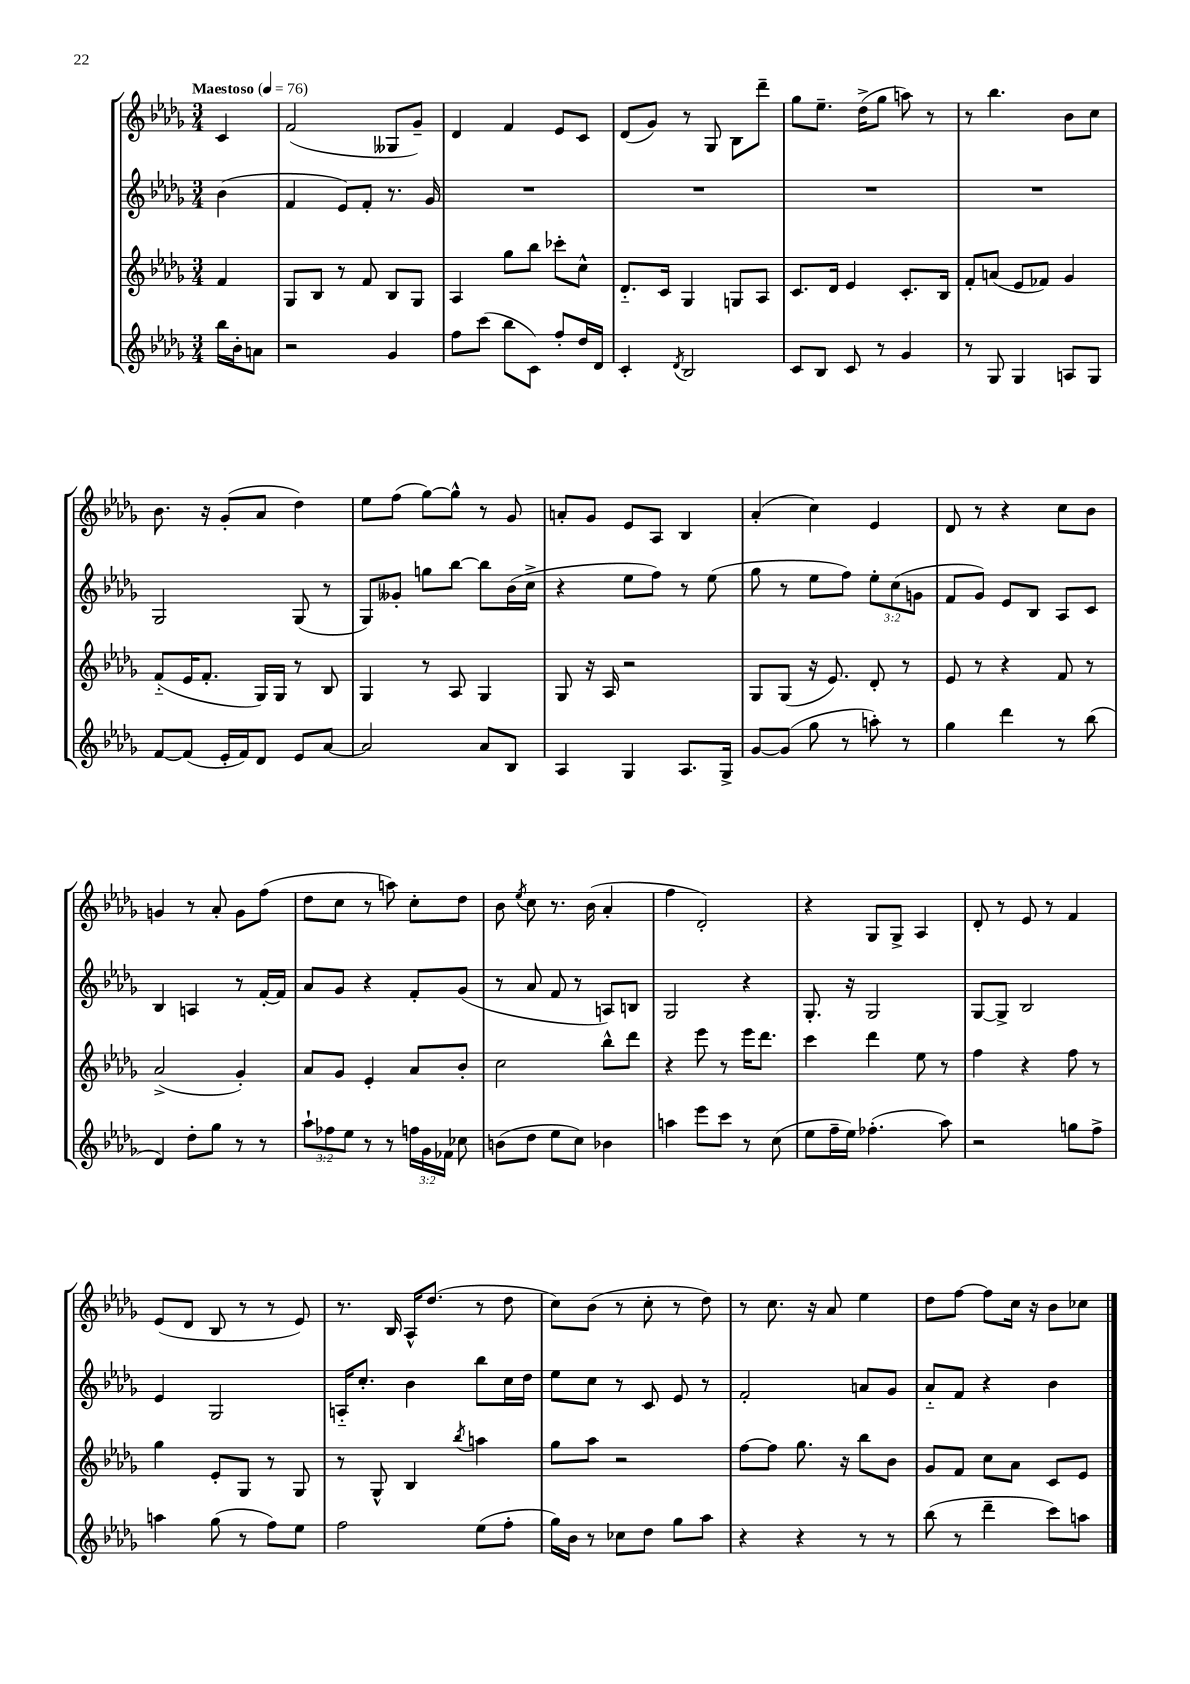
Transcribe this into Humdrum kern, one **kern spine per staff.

**kern	**kern	**kern	**kern
*staff4	*staff3	*staff2	*staff1
*clefG2	*clefG2	*clefG2	*clefG2
*k[b-e-a-d-g-]	*k[b-e-a-d-g-]	*k[b-e-a-d-g-]	*k[b-e-a-d-g-]
*M3/4	*M3/4	*M3/4	*M3/4
*MM76	*MM76	*MM76	*MM76
16bb-\LL	4f/	(4b-\	4c/
16b-'\J	.	.	.
8a\J	.	.	.
=	=	=	=
2r	8G-/L	4f/	(2f/
.	8B-/J	.	.
.	8r	8e-/L)	.
.	8f/	8f'/J	.
4g-/	8B-/L	8.r	8G--/L
.	8G-/J	.	8g-~/J)
.	.	16g-/	.
=	=	=	=
8ff\L	4A-/	2.r	4d-/
(8ccc\J	.	.	.
8bb-\L	8gg-\L	.	4f/
8c\J)	8bb-\J	.	.
8ff'/L	8ccc-'\L	.	8e-/L
16dd-/L	8cc^^\J	.	8c/J
16d-/JJ	.	.	.
=	=	=	=
4c'/	8.d-'~/L	2.r	(8d-/L
.	.	.	8g-/J)
.	16c/Jk	.	.
8qd-/	.	.	.
2B-/	4G-/	.	8r
.	.	.	8G-/
.	8G/L	.	8B-\L
.	8A-/J	.	8ddd-~\J
=	=	=	=
8c/L	8.c/L	2.r	8gg-\L
8B-/J	.	.	8.ee-~\J
.	16d-/Jk	.	.
8c/	4e-/	.	.
.	.	.	(16dd-^\LK
8r	.	.	8gg-\J
4g-/	8.c'/L	.	8aa\)
.	.	.	8r
.	16B-/Jk	.	.
=	=	=	=
8r	8f'/L	2.r	8r
8G-/	(8a/J	.	4.bb-\
4G-/	8e-/L	.	.
.	8f-/J)	.	.
8A/L	4g-/	.	8b-\L
8G-/J	.	.	8cc\J
=	=	=	=
[8f/L	(8f'~/L	2G-/	8.b-\
(8f/]J	16e-/K	.	.
.	8.f'/J	.	16r
16e-'/LL	.	.	(8g-'/L
16f/J)	.	.	.
8d-/J	16G-/LL)	.	8a-/J
.	16G-/JJ	.	.
8e-/L	8r	(8G-/	4dd-\)
[8a-/J	8B-/	8r	.
=	=	=	=
2a-/]	4G-/	8G-/L)	8ee-\L
.	.	8g--'/J	(8ff\J
.	8r	8gg\L	[8gg-\L)
.	8A-/	[8bb-\J	8gg-^^\]J
8a-/L	4G-/	8bb-\]L	8r
8B-/J	.	(16b-\L	8g-/
.	.	16cc^\JJ	.
=	=	=	=
4A-/	8G-/	4r	8a'/L
.	16r	.	8g-/J
.	16A-/	.	.
4G-/	2r	8ee-\L	8e-/L
.	.	8ff\J)	8A-/J
8.A-/L	.	8r	4B-/
.	.	(8ee-\	.
16G-^/Jk	.	.	.
=	=	=	=
[8g-/L	8G-/L	8gg-\	(4a-'/
(8g-/]J	(8G-/J	8r	.
8gg-\	16r	8ee-\L	4cc\)
.	8.e-/)	.	.
8r	.	8ff\J)	.
8aa'\)	8d-'/	12ee-'\L	4e-/
.	.	(12cc\	.
8r	8r	.	.
.	.	12g\J	.
=	=	=	=
4gg-\	8e-/	8f/L	8d-/
.	8r	8g-/J)	8r
4ddd-\	4r	8e-/L	4r
.	.	8B-/J	.
8r	8f/	8A-/L	8cc\L
(8bb-\	8r	8c/J	8b-\J
=	=	=	=
4d-/)	(2a-^/	4B-/	4g/
8dd-'\L	.	4A/	8r
8gg-\J	.	.	8a-'/
8r	4g-'/)	8r	8g\L
8r	.	[16f'/LL	(8ff\J
.	.	16f/]JJ	.
=	=	=	=
12aa-`\L	8a-/L	8a-/L	8dd-\L
12ff-\	.	.	.
.	8g-/J	8g-/J	8cc\J
12ee-\J	.	.	.
8r	4e-'/	4r	8r
8r	.	.	8aa\)
24ff\LL	8a-/L	8f'/L	8cc'\L
24g-\	.	.	.
24f-\JJ	.	.	.
8cc-\	8b-'/J	(8g-/J	8dd-\J
=	=	=	=
(8b\L	2cc\	8r	8b-\
.	.	.	8qee-/
8dd-\J	.	8a-/	8cc\
8ee-\L	.	8f/	8.r
8cc\J)	.	8r	.
.	.	.	(16b-\
4b-\	8bb-^^\L	8A/L)	4a-'/
.	8ddd-\J	8B/J	.
=	=	=	=
4aa\	4r	2G-/	4ff\
8eee-\L	8eee-\	.	2d-'/)
8ccc\J	8r	.	.
8r	16eee-\LK	4r	.
.	8.ddd-\J	.	.
(8cc\	.	.	.
=	=	=	=
8ee-\L	4ccc\	8.G-'/	4r
16ff~\L	.	.	.
16ee-\JJ)	.	16r	.
(4.ff-'\	4ddd-\	2G-/	8G-/L
.	.	.	8G-^/J
.	8ee-\	.	4A-/
8aa-\)	8r	.	.
=	=	=	=
2r	4ff\	[8G-/L	8d-'/
.	.	8G-^/]J	8r
.	4r	2B-/	8e-/
.	.	.	8r
8gg\L	8ff\	.	4f/
8ff^\J	8r	.	.
=	=	=	=
4aa\	4gg-\	4e-/	(8e-/L
.	.	.	8d-/J
(8gg-\	8e-'/L	2G-/	8B-/
8r	8G-/J	.	8r
8ff\L)	8r	.	8r
8ee-\J	8G-/	.	8e-/)
=	=	=	=
2ff\	8r	16A'~/LK	8.r
.	.	8.cc'/J	.
.	8G-^^/	.	.
.	.	.	16B-/
.	4B-/	4b-\	16A-^^/LK
.	.	.	(8.dd-/J
.	8qbb-/	.	.
(8ee-\L	4aa\	8bb-\L	8r
8ff'\J	.	16cc\L	8dd-\
.	.	16dd-\JJ	.
=	=	=	=
16gg-\LL)	8gg-\L	8ee-\L	8cc\L)
16b-\JJ	.	.	.
8r	8aa-\J	8cc\J	(8b-\J
8cc-\L	2r	8r	8r
8dd-\J	.	8c/	8cc'\
8gg-\L	.	8e-/	8r
8aa-\J	.	8r	8dd-\)
=	=	=	=
4r	[8ff\L	2f'/	8r
.	8ff\]J	.	8.cc\
4r	8.gg-\	.	.
.	.	.	16r
.	.	.	8a-/
.	16r	.	.
8r	8bb-\L	8a/L	4ee-\
8r	8b-\J	8g-/J	.
=	=	=	=
(8bb-\	8g-/L	8a-'~/L	8dd-\L
8r	8f/J	8f/J	[8ff\J
4ddd-~\	8cc\L	4r	8ff\]L
.	8a-\J	.	16cc\Jk
.	.	.	16r
8ccc\L)	8c/L	4b-\	8b-\L
8aa\J	8e-/J	.	8cc-\J
==	==	==	==
*-	*-	*-	*-
